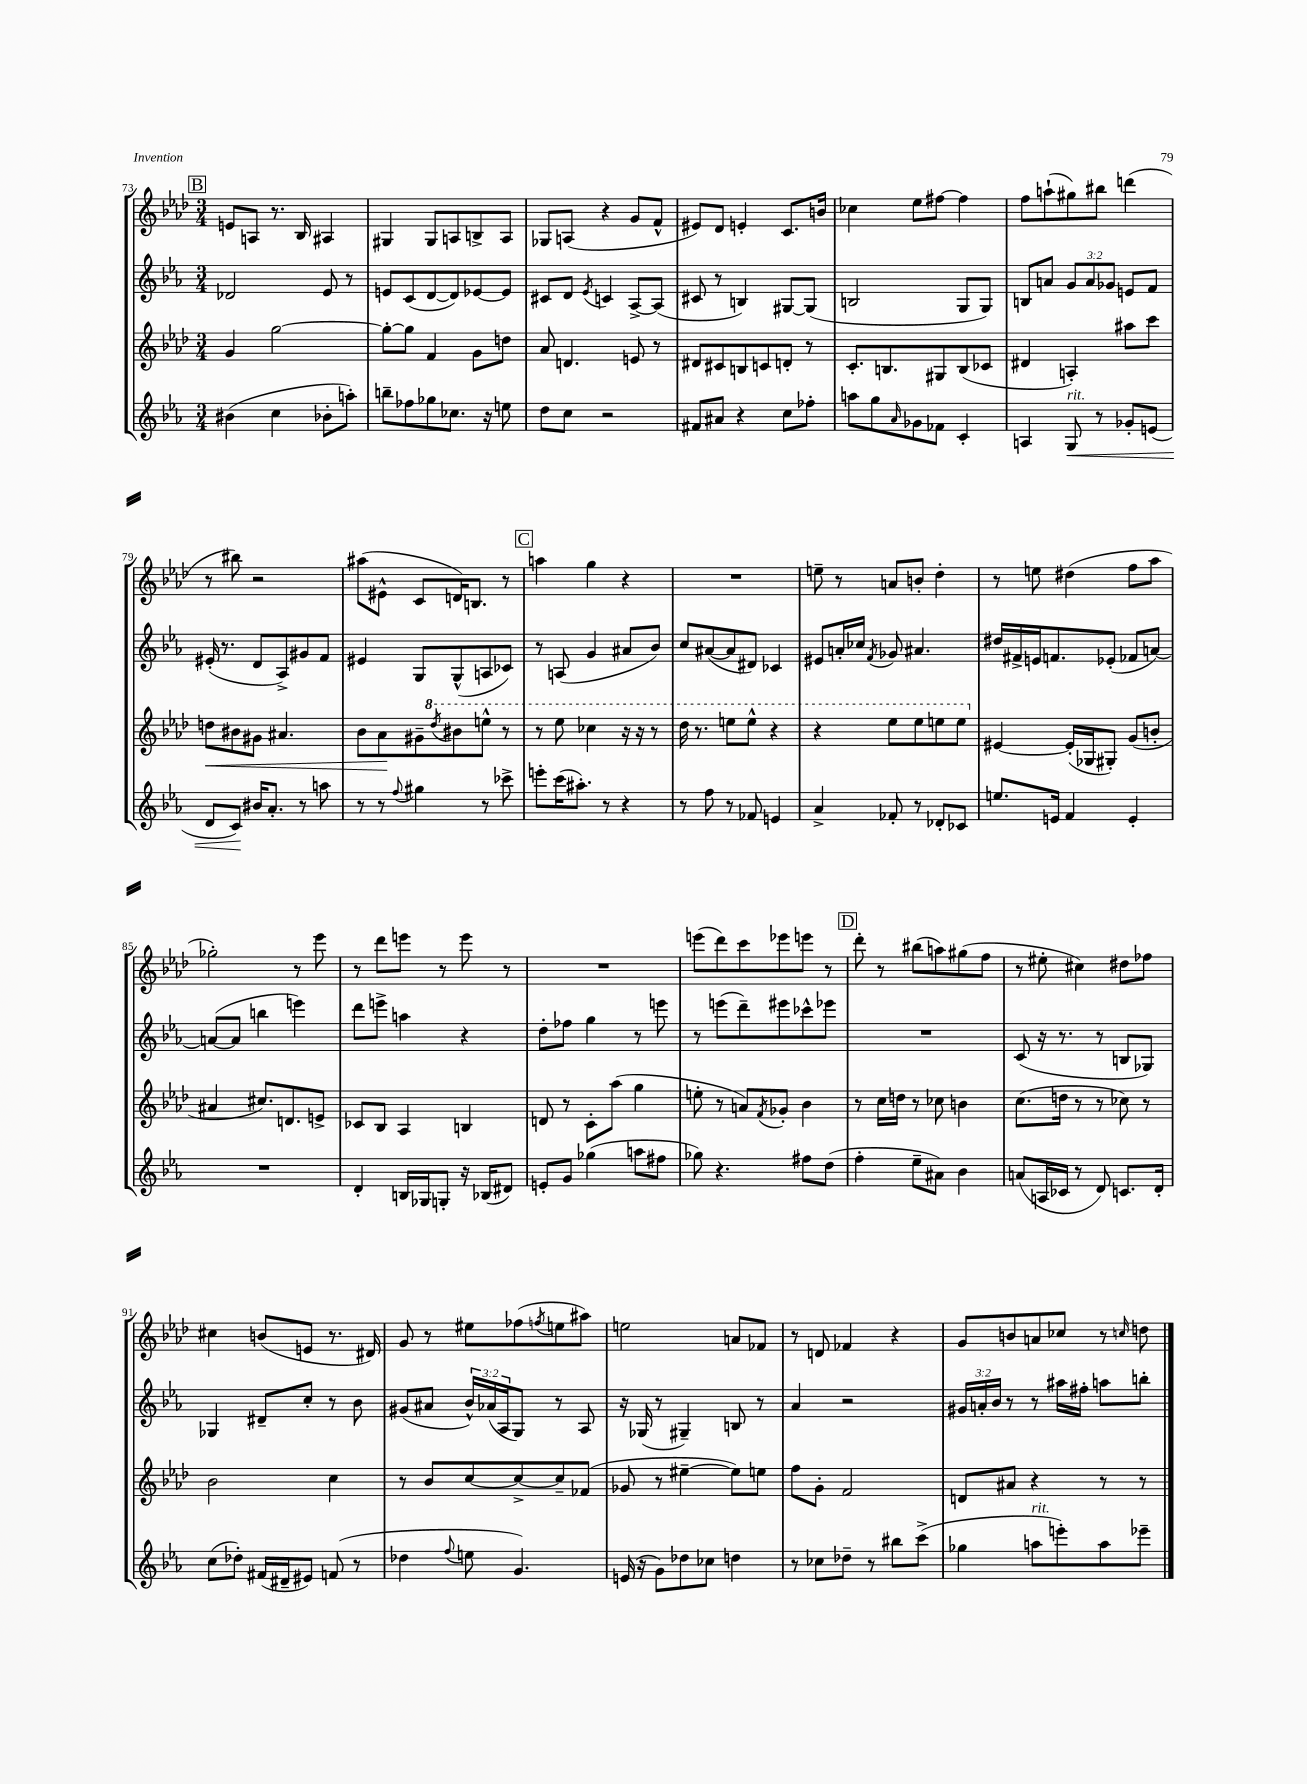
<<
\new StaffGroup <<
\new Staff = "s0" {
    \clef treble \key aes \major \numericTimeSignature \time 3/4
    \mark \markup { \box "B" } e'8 a8 r8. bes16 ais4 |
    gis4 gis8 a8 b8-> a8 |
    ges8 a8( r4 g'8 f'8-^ |
    eis'8) des'8 e'4-. c'8. b'16 |
    ces''4 ees''8 fis''8~ fis''4 |
    f''8 a''8-!( gis''8) bis''8 d'''4( |
    r8 bis''8) r2 |
    ais''8( eis'8-^ c'8 d'16) b8. r8 |
    \mark \markup { \box "C" } a''4 g''4 r4 |
    R2. |
    e''8-- r8 a'8 b'8-. des''4-. |
    r8 e''8 dis''4( f''8 aes''8 |
    ges''2-.) r8 ees'''8 |
    r8 des'''8 e'''8 r8 e'''8 r8 |
    R2. |
    e'''8( des'''8) c'''8 ees'''8 e'''8 r8 |
    \mark \markup { \box "D" } des'''8-. r8 bis''8( a''8) gis''8( f''8 |
    r8 eis''8-. cis''4) dis''8 fes''8 |
    cis''4 b'8( e'8 r8. dis'16) |
    g'8 r8 eis''8 fes''8( \acciaccatura { f''8 } e''8 ais''8) |
    e''2 a'8 fes'8 |
    r8 d'8 fes'4 r4 |
    g'8 b'8 a'8 ces''8 r8 \grace { c''16 } d''8 \bar "|." |
}
\new Staff = "s1" {
    \clef treble \key ees \major \numericTimeSignature \time 3/4 \override Staff.TupletNumber.text = #tuplet-number::calc-fraction-text
    \mark \markup { \box "B" } des'2 ees'8 r8 |
    e'8 c'8( d'8~ d'8) ees'8~ ees'8 |
    cis'8 d'8 \acciaccatura { ees'8 } c'4 aes8~-> aes8( |
    cis'8 r8 b4) gis8~ gis8( |
    b2 g8 g8) |
    b8 a'8 \tuplet 3/2 { g'8 a'8 ges'8 } e'8 f'8 |
    eis'16-.( r8. d'8 aes8->) gis'8 f'8 |
    eis'4 g8 g8-^( a8 ces'8) |
    \mark \markup { \box "C" } r8 a8( g'4 ais'8 bes'8) |
    c''8 ais'8~( ais'8 dis'8) ces'4 |
    eis'8 a'16-. ces''16 \acciaccatura { f'8 } ges'8 ais'4. |
    dis''16 fis'16-> e'16 f'8. ees'8-.( fes'8 a'8~) |
    a'8~( a'8 b''4 e'''4) |
    d'''8 e'''8-> a''4 r4 |
    d''8-. fes''8 g''4 r8 e'''8 |
    r8 e'''8( d'''8--) eis'''8 ces'''8-^ ees'''8 |
    \mark \markup { \box "D" } R2. |
    c'8( r16 r8. r8 b8 ges8) |
    ges4 dis'8-- c''8-. r8 bes'8 |
    gis'8( ais'8 \tuplet 3/2 { bes'16-^) aes'16( aes16 } g8) r8 aes8 |
    r16 ges16( r8 gis4--) b8 r8 |
    aes'4 r2 |
    \tuplet 3/2 { gis'16 a'16-. bes'16 } r8 r8 ais''16 fis''16-. a''8 b''8-. \bar "|." |
}
\new Staff = "s2" {
    \clef treble \key aes \major \numericTimeSignature \time 3/4
    \mark \markup { \box "B" } g'4 g''2~ |
    g''8~-. g''8 f'4 g'8 d''8 |
    aes'8 d'4. e'8 r8 |
    dis'8 cis'8 b8 c'8 d'8-. r8 |
    c'8.-. b8. gis8 b8( ces'8 |
    dis'4 a4-.) ais''8 c'''8 |
    d''8\< bis'8 gis'8 ais'4. |
    bes'8 aes'8\! gis'8-- \ottava #1 \acciaccatura { des'''8 } bis''8 e'''8-^ r8 |
    \mark \markup { \box "C" } r8 ees'''8 ces'''4 r16 r16 r8 |
    des'''16 r8. e'''8 e'''8-^ r4 |
    r4 ees'''8 ees'''8 e'''8 e'''8 \ottava #0 |
    eis'4~ eis'16-.( ges16 gis8-.) g'8( b'8-. |
    ais'4 cis''8.) d'8. e'8-> |
    ces'8 bes8 aes4 b4 |
    d'8 r8 c'8-. aes''8( g''4 |
    e''8-. r8 a'8) \acciaccatura { f'8 } ges'8-. bes'4 |
    \mark \markup { \box "D" } r8 c''16 d''16 r8 ces''8 b'4 |
    c''8.( d''16 r8 r8 ces''8) r8 |
    bes'2 c''4 |
    r8 bes'8 c''8~ c''8~-> c''8-- fes'8( |
    ges'8 r8 eis''4~-- eis''8) e''8 |
    f''8 g'8-. f'2 |
    d'8 ais'8 r4 r8 r8 \bar "|." |
}
\new Staff = "s3" {
    \clef treble \key ees \major \numericTimeSignature \time 3/4
    \mark \markup { \box "B" } bis'4( c''4 bes'8-. a''8-.) |
    b''8-- fes''8 ges''8 ces''8. r16 e''8 |
    d''8 c''8 r2 |
    fis'8 ais'8 r4 c''8 fes''8-. |
    a''8 g''8 \grace { aes'16 } ges'8 fes'8 c'4-. |
    a4 g8\<^\markup { \italic "rit." } r8 ges'8-. e'8( |
    d'8 c'8\!) bis'16 aes'8.-. r8 a''8 |
    r8 r8 \appoggiatura { f''8 } gis''4 r8 ces'''8-> |
    \mark \markup { \box "C" } e'''8-. c'''16( ais''8.-.) r8 r4 |
    r8 f''8 r8 fes'8 e'4 |
    aes'4-> fes'8-. r8 des'8-. ces'8 |
    e''8. e'16 f'4 e'4-. |
    R2. |
    d'4-. b16 ges16 g8-. r16 bes16( dis'8) |
    e'8-. g'8 ges''4( a''8 fis''8 |
    ges''8) r4. fis''8 d''8( |
    \mark \markup { \box "D" } f''4-. ees''8-- ais'8) bes'4 |
    a'8( a16 ces'16 r8 d'8) c'8. d'16-. |
    c''8( des''8-.) fis'16( dis'16-- eis'8) f'8( r8 |
    des''4 \appoggiatura { f''8 } e''8 g'4.) |
    e'16( r16 g'8) des''8 ces''8 d''4 |
    r8 ces''8 des''8-- r8 bis''8 c'''8->( |
    ges''4 a''8^\markup { \italic "rit." } e'''8-.) a''8 ees'''8-- \bar "|." |
}
>>
>>
\layout { \context { \Score currentBarNumber = #73 } }
